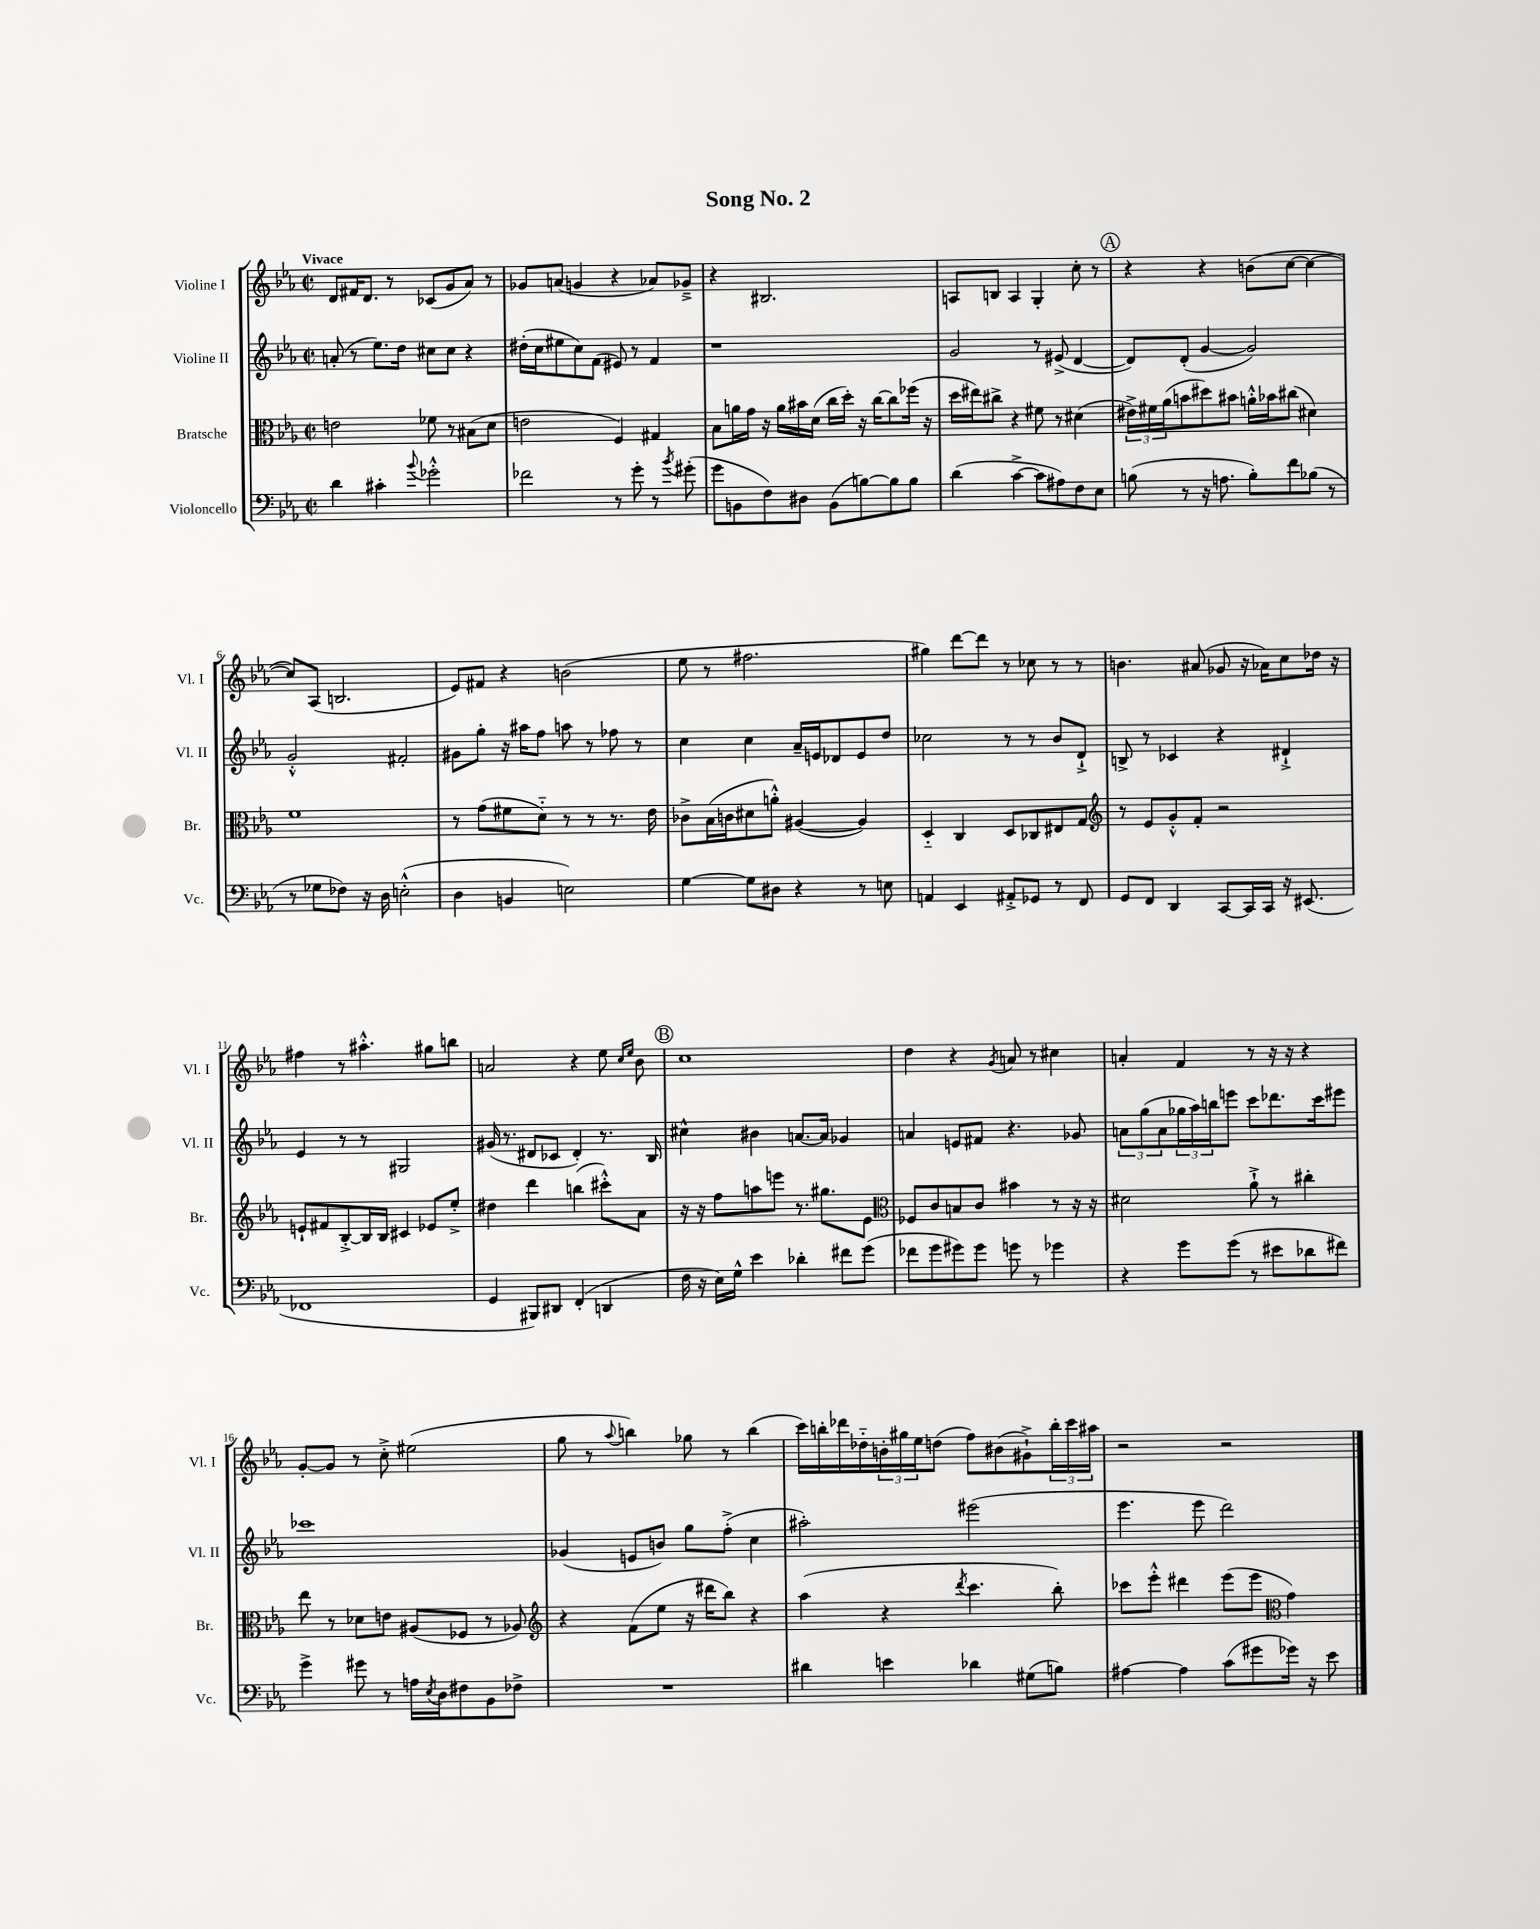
\header { title = "Song No. 2" }
<<
\new StaffGroup <<
\new Staff = "s0" \with { instrumentName = "Violine I" shortInstrumentName = "Vl. I" } {
    \clef treble \key ees \major \defaultTimeSignature \time 2/2 \tempo "Vivace"
    d'8 fis'16 d'8. r8 ces'8( g'8 aes'8) r8 |
    ges'8 a'8( g'4 r4 aes'8) ges'8---> |
    r4 bis2. |
    a8 b8 a4 g4-. c''8-. r8 |
    \mark \markup { \circle "A" } r4 r4 b'8( c''8~ c''4~ |
    c''8) aes8( b2. |
    ees'8) fis'8 r4 b'2( |
    ees''8 r8 fis''2. |
    gis''4) d'''8~ d'''8 r8 ces''8 r8 r8 |
    b'4. ais'8( ges'8 r16 aes'16) c''8 des''16 r16 |
    fis''4 r8 ais''4.-.-^ gis''8 b''8 |
    a'2 r4 ees''8 \grace { c''16 ees''16 } bes'8 |
    \mark \markup { \circle "B" } c''1 |
    d''4 r4 \acciaccatura { g'8 } a'8 r8 cis''4 |
    a'4-. f'4 r8 r16 r16 r4 |
    g'8~-. g'8 r8 c''8-.-> eis''2( |
    g''8 r8 \appoggiatura { aes''8 } b''4) ges''8 r8 b''4( |
    c'''16) b''16-. des'''16 des''16-_ \tuplet 3/2 { b'16-. gis''16 ees''16 } d''8( f''8) bis'8( gis'8-!->) \tuplet 3/2 { b''16-. c'''16 ais''16 } |
    r2 r2 \bar "|." |
}
\new Staff = "s1" \with { instrumentName = "Violine II" shortInstrumentName = "Vl. II" } {
    \clef treble \key ees \major \defaultTimeSignature \time 2/2
    a'8-.( r8 ees''8.) d''16 cis''8 cis''8 r4 |
    dis''16-.( c''16 eis''8 c''8) f'8( eis'8) r8 f'4 |
    r1 |
    g'2 r8 eis'8->( d'4~ |
    \mark \markup { \circle "A" } d'8) d'8-.( g'4~ g'2) |
    g'2-.-^ fis'2-. |
    gis'8 g''8-. r16 ais''16 f''8 a''8 r8 fes''8 r8 |
    c''4 c''4 aes'16-- e'16 des'8 e'8 d''8 |
    ces''2 r8 r8 bes'8 d'8-!-> |
    b8-> r8 ces'4 r4 dis'4-!-> |
    ees'4 r8 r8 gis2 |
    gis'16( r8. dis'8 ces'8 dis'4-.) r8. bes16 |
    \mark \markup { \circle "B" } cis''4-^ bis'4 a'8.~ a'16 ges'4 |
    a'4 e'8 fis'8 r4. ges'8 |
    \tuplet 3/2 { a'8 g''8( a'8 } \tuplet 3/2 { ges''16 aes''16) b''16 } e'''8 c'''8 des'''8. c'''16 eis'''8 |
    ces'''1 |
    ges'4( e'8 b'8) g''8 f''8-.->( c''4 |
    ais''2-.) eis'''2( |
    ees'''4. ees'''8 d'''2) \bar "|." |
}
\new Staff = "s2" \with { instrumentName = "Bratsche" shortInstrumentName = "Br." } {
    \clef alto \key ees \major \defaultTimeSignature \time 2/2
    e'2 fes'8 r8 bis8( d'8 |
    e'2 f4) gis4 |
    bes8 a'16 g'16 r16 a'16 bis'16 d'16( c''16 d''16-.) r16 c''16~ c''8 fes''16( r16 |
    d''16 eis''16) cis''8-> r4 fis'8 r8 dis'4( |
    \mark \markup { \circle "A" } \tuplet 3/2 { eis'16->) fis'16 aes'16( } b'8 dis''8) bis'8 a'16-.-^ bes'16 cis''8( dis'4) |
    f'1 |
    r8 g'8( fis'8 d'8-_) r8 r8 r8. ees'16 |
    ces'8-> bes16( c'16 dis'8 a'8-.-^) ais4~( ais4) |
    d4-_ c4 d8 ces8 eis8 g8 |
    \clef treble r8 ees'8 g'8-.-^ f'8-. r2 |
    e'8-! fis'8 bes8~-.-> bes16 bes16 cis'4 ees'8 ees''8-.-> |
    dis''4 d'''4 b''4( cis'''8-.-^) aes'8 |
    \mark \markup { \circle "B" } r16 r16 f''8 a''8 e'''8 r8. gis''8. ees'8 |
    \clef alto fes8 c'8 b8 c'8 bis'4 r8 r16 r16 |
    dis'2 aes'8-!-> r8 cis''4-. |
    ees''8 r8 des'8 e'8 ais8( fes8 r8 aes8) |
    \clef treble r4 f'8( ees''8 r16 dis'''16 bes''8) r4 |
    aes''4( r4 \acciaccatura { d'''8 } c'''4. bes''8-.) |
    ces'''8 ees'''8-.-^ dis'''4 ees'''8( ees'''8 \clef alto g'4) \bar "|." |
}
\new Staff = "s3" \with { instrumentName = "Violoncello" shortInstrumentName = "Vc." } {
    \clef bass \key ees \major \defaultTimeSignature \time 2/2
    d'4 cis'4-. \appoggiatura { bes'8 } ges'2-.-^ |
    fes'2 r8 g'8-. r8 \acciaccatura { bes'8 } gis'8-.( |
    g'8 b,8 f8) dis8 b,8( b8~) b8 b8 |
    d'4( c'4~-> c'8 ais8) f8 ees8 |
    \mark \markup { \circle "A" } b8( r8 r16 a8. b8-.) f'8 bes8( r8 |
    r8 ges8 fes8) r16 d16 e2-.-^( |
    d4 b,4 e2) |
    g4~ g8 dis8 r4 r8 e8 |
    a,4 ees,4 ais,8-.-> ges,8 r8 f,8 |
    g,8 f,8 d,4 c,8~ c,16 c,16 r16 eis,8.( |
    fes,1 |
    g,4 bis,,8) dis,8 f,4-.( d,4 |
    \mark \markup { \circle "B" } f16 r16 ees16) g16-^ ees'4 des'4-. fis'8 g'8( |
    fes'8 g'8 gis'8) gis'8 g'8 r8 ges'4 |
    r4 g'8 g'8( r8 eis'8 des'8 fis'8) |
    g'4-> gis'8 r8 a16 \acciaccatura { ees8 } d16 fis8 bes,8 fes8-> |
    R1 |
    dis'4 e'4 des'4 gis8( b8) |
    ais4~ ais4 c'8( gis'8 ges'16) r16 ees'8 \bar "|." |
}
>>
>>
